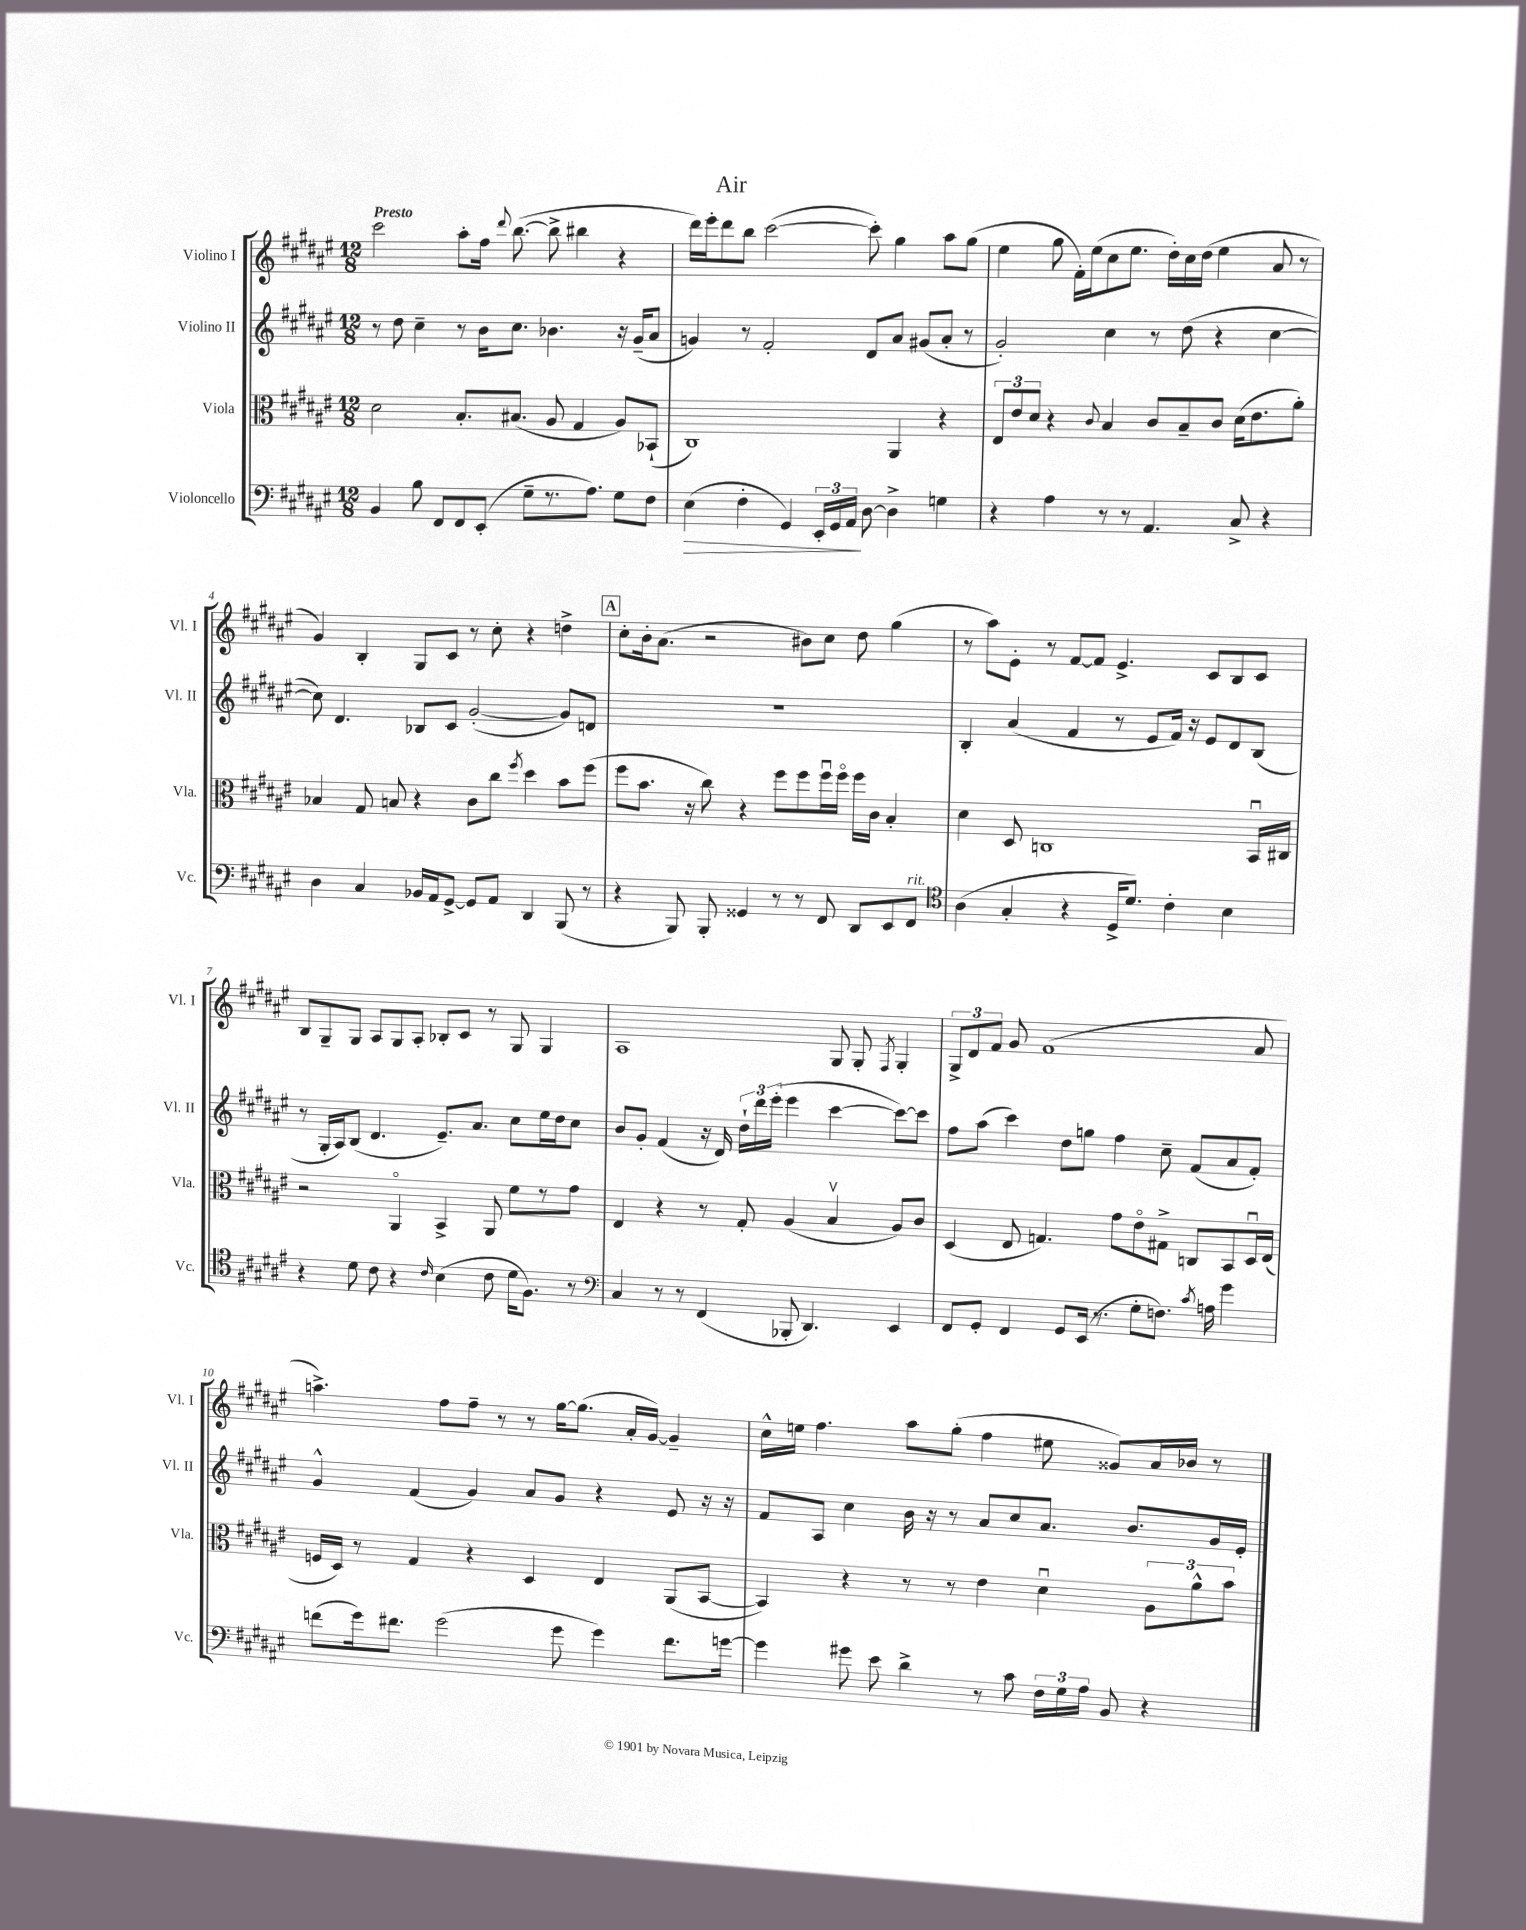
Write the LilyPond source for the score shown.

\header { title = "Air" }
<<
\new StaffGroup <<
\new Staff = "s0" \with { instrumentName = "Violino I" shortInstrumentName = "Vl. I" } {
    \clef treble \key fis \major \numericTimeSignature \time 12/8 \tempo "Presto"
    \autoBeamOff cis'''2 ais''8[-. fis''16] \appoggiatura { dis'''8 } b''8.~( b''8-> bis''4 r4 |
    dis'''16[) eis'''16-. dis'''8 b''8] cis'''2~( cis'''8-.) gis''4 ais''8[ gis''8]( |
    eis''4 gis''8 fis'16[-.) eis''16( cis''8 eis''8.] dis''16[-.) cis''16 dis''16]( eis''4 ais'8 r8 |
    gis'4) b4-. gis8[ cis'8] r8 cis''8-. r4 d''4-> |
    \mark \markup { \box "A" } cis''8[-. b'16-. ais'8.]( r2 bis'8[) cis''8] dis''8 gis''4( |
    r8 ais''8[) eis'8]-. r8 fis'8[~ fis'8] eis'4.-> cis'8[ b8 cis'8] |
    b8[ gis8-- gis8] ais8[ gis8 ais8]-. bes8[-. cis'8] r8 gis8 gis4 |
    ais1 gis8 gis8-. \acciaccatura { fis8 } gis4-. |
    \tuplet 3/2 { gis8[-> dis'8 fis'8] } gis'8 fis'1( ais'8 |
    a''4.->) fis''8[ fis''8]-- r8 r8 gis''16[~ gis''8.]( ais'16[-. gis'16]~) gis'4-- |
    cis''16[-^ e''16] fis''4. ais''8[ gis''8]-.( fis''4 eis''8 gisis'8[) ais'16 bes'16] r8 \bar "|." |
}
\new Staff = "s1" \with { instrumentName = "Violino II" shortInstrumentName = "Vl. II" } {
    \clef treble \key fis \major \numericTimeSignature \time 12/8
    \autoBeamOff r8 dis''8 cis''4-- r8 b'16[ cis''8.] bes'4. r16 gis'16[--( ais'8] |
    g'4) r8 fis'2-. dis'8[ ais'8] gis'8[( ais'8]-. r8 |
    gis'2-.) cis''4 r8 dis''8( r4 cis''4~ |
    cis''8) dis'4. bes8[ cis'8] gis'2~-.( gis'8[) d'8] |
    \mark \markup { \box "A" } R1. |
    b4-. ais'4( fis'4 r8 eis'8[ fis'16]) r16 eis'8[ dis'8 b8]( |
    r8 gis16[-. ais16) b8]( dis'4. eis'8.[--) ais'8.] cis''8[ eis''16 dis''16 cis''8] |
    b'8[ gis'8]-. fis'4( r16 dis'16) \tuplet 3/2 { dis''16[-! dis'''16 eis'''16]-.( } eis'''4 cis'''4~ cis'''8[~) cis'''8] |
    fis''8[ ais''8]( cis'''4) dis''8[ g''8] fis''4 cis''8-- fis'8[( ais'8 fis'8]-.) |
    gis'4-^ fis'4( gis'4) ais'8[ gis'8] r4 eis'8 r16 r16 |
    fis'8[ ais8] cis''4 b'16 r16 r8 ais'8[ cis''8 ais'8.] b'8.[ gis'16 eis'16]-. \bar "|." |
}
\new Staff = "s2" \with { instrumentName = "Viola" shortInstrumentName = "Vla." } {
    \clef alto \key fis \major \numericTimeSignature \time 12/8
    \autoBeamOff dis'2 b8.[-. bis8.]( ais8 gis4 ais8[) bes,8]-!( |
    cis1) ais,4 r4 |
    \tuplet 3/2 { eis8[ eis'8 dis'8] } r4 \appoggiatura { cis'8 } b4 cis'8[ b8-- cis'8] dis'16[( eis'8. ais'8]-.) |
    bes4 gis8 b8 r4 cis'8[ cis''8] \acciaccatura { fis''8 } dis''4 b'8[ fis''8]( |
    \mark \markup { \box "A" } fis''8[ b'8.] r16 cis''8) r4 fis''8[ fis''8 fis''16\downbow fis''16]\flageolet fis''16[ cis'16] b4-. |
    dis'4 dis8 c1 b,16[\downbow cis16] |
    r2 ais,4\flageolet b,4-> ais,8 fis'8[ r8 gis'8] |
    eis4 r4 r8 gis8-. ais4( b4\upbow ais8[) cis'8] |
    dis4( eis8 g4.) gis'8[ eis'8\flageolet gis8]-> c8[ b,8 dis16\downbow eis16]( |
    f16[ dis16]) r8 gis4 r4 dis4 eis4 ais,8[( b,8]~ |
    b,4) r4 r8 r8 eis'4 dis'4\downbow \tuplet 3/2 { ais8[ ais'8-^ b'8] } \bar "|." |
}
\new Staff = "s3" \with { instrumentName = "Violoncello" shortInstrumentName = "Vc." } {
    \clef bass \key fis \major \numericTimeSignature \time 12/8
    \autoBeamOff b,4 b8 fis,8[ fis,8 eis,8]-.( gis8[-- r8. ais8.]) gis8[ fis8] |
    eis4\>( fis4-. gis,4) \tuplet 3/2 { eis,16[-. gis,16 ais,16]\! } dis8~ dis4-> g4 |
    r4 ais4 r8 r8 ais,4. cis8-> r4 |
    dis4 cis4 bes,16[ ais,16 gis,8]~-> gis,8[ ais,8] dis,4 b,,8( r8 |
    \mark \markup { \box "A" } r4 b,,8) b,,8-. gisis,4 r8 r8 fis,8 dis,8[ eis,8 fis,8]^\markup { \italic "rit." } |
    \clef tenor ais4( gis4-. r4 dis16[-> dis'8.]) cis'4-. b4 |
    r4 dis'8 cis'8 r4 \grace { cis'16 } b4( cis'8 dis'16[ fis8.]) r8 |
    \clef bass cis4 r8 r8 fis,4( bes,,8-. dis,4.) eis,4 |
    fis,8[ gis,8]-. fis,4 gis,8[ eis,16]( r8. gis8[-. f8.]) \acciaccatura { cis'8 } a16 gis'4 |
    f'8[( gis'16) fis'8.] gis'2( gis'8 gis'4) fis'8.[ g'16]~ |
    g'4 gis'8 eis'8 dis'4-> r8 cis'8 \tuplet 3/2 { fis16[ gis16 ais16] } b,8 r4 \bar "|." |
}
>>
>>
